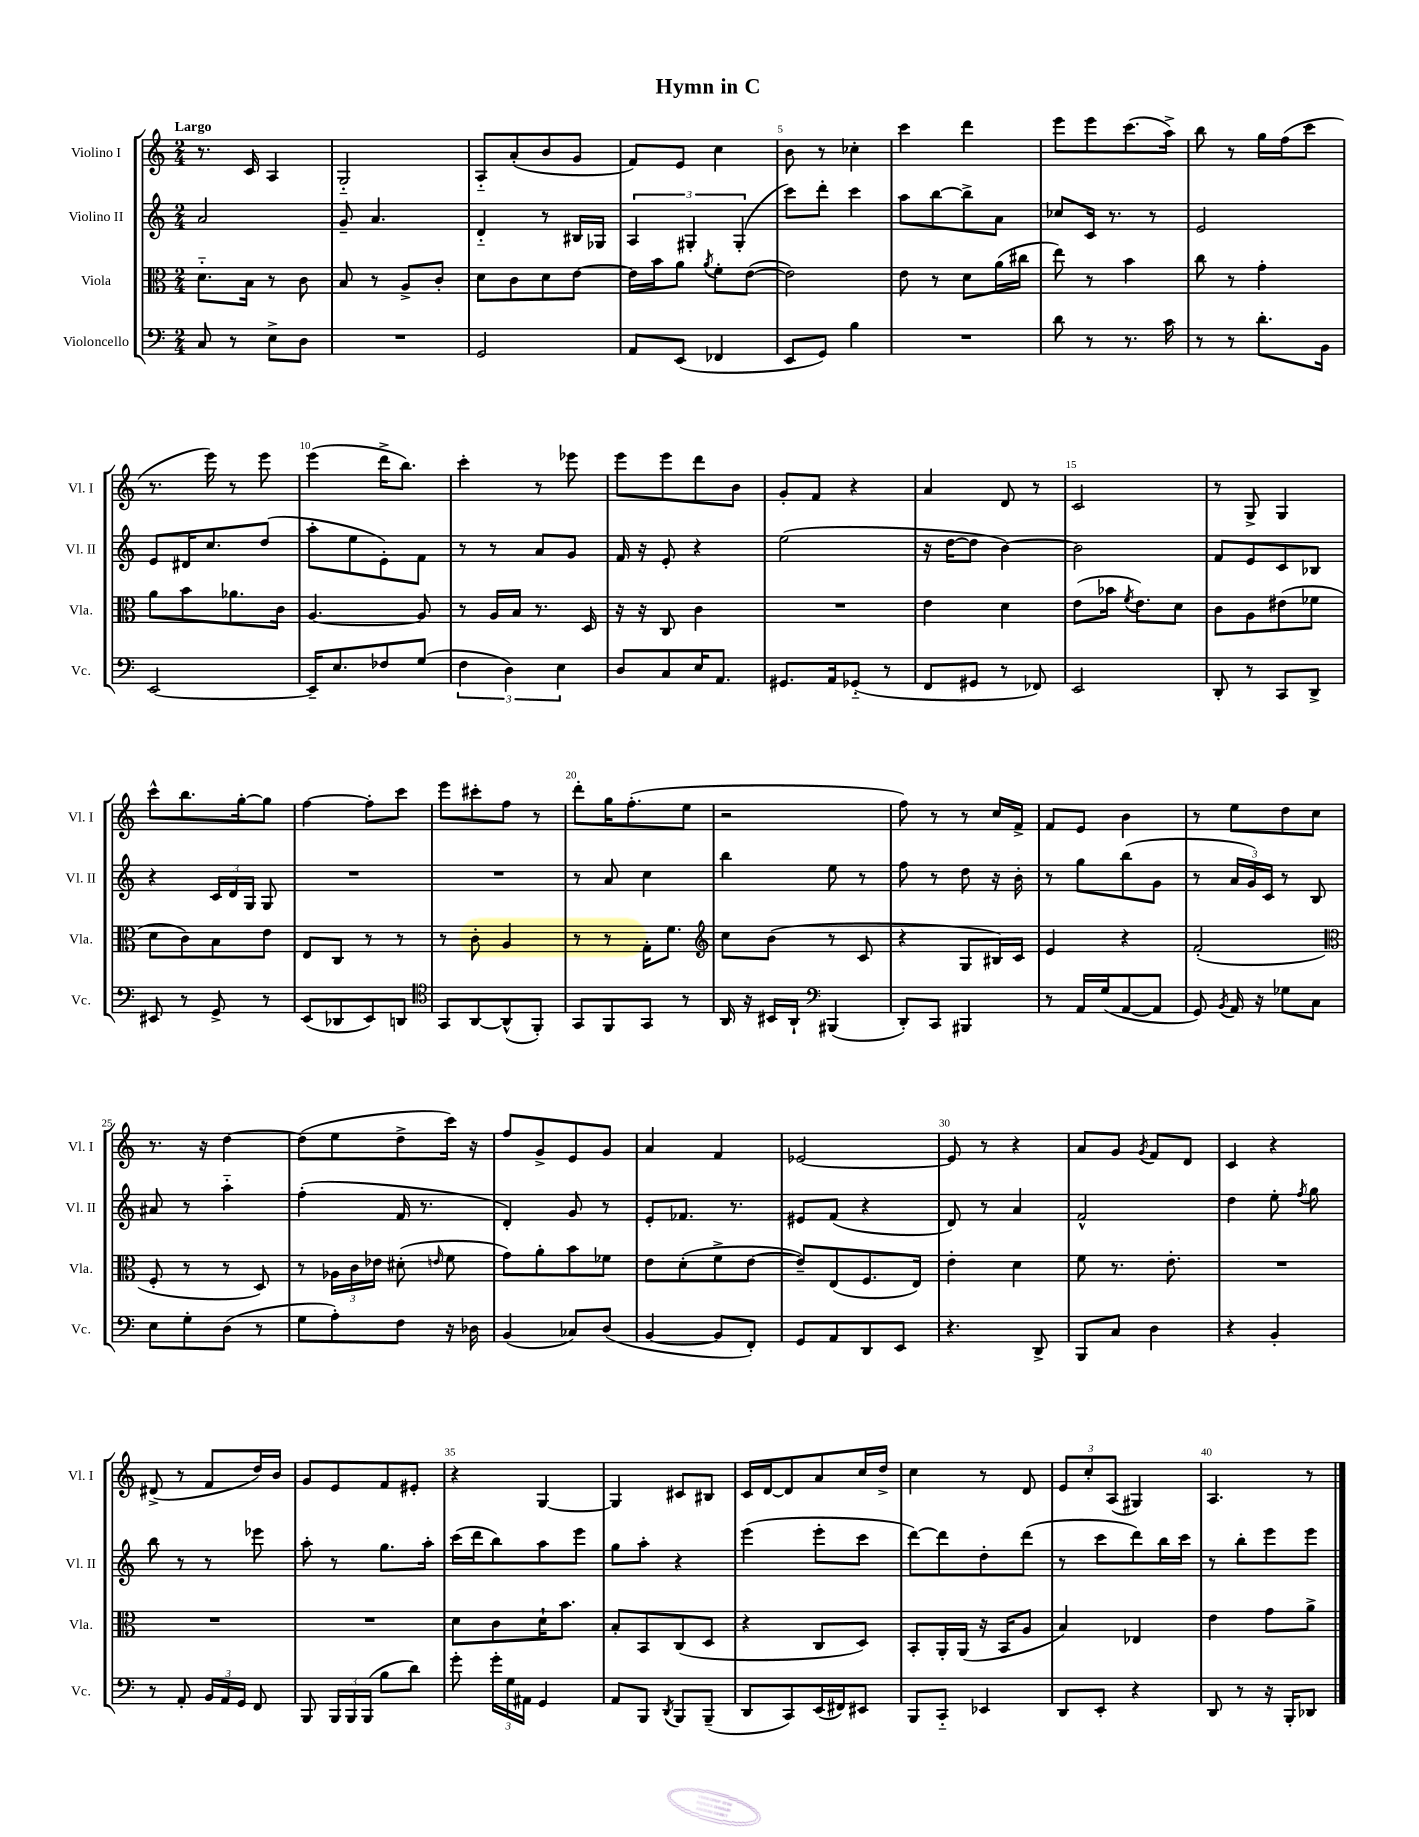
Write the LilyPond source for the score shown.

\header { title = "Hymn in C" }
<<
\new StaffGroup <<
\new Staff = "s0" \with { instrumentName = "Violino I" shortInstrumentName = "Vl. I" } {
    \clef treble \key c \major \numericTimeSignature \time 2/4 \tempo "Largo"
    \autoBeamOff r8. c'16 a4 |
    g2-_ |
    a8[-_ a'8-.( b'8 g'8] |
    f'8[) e'8] c''4 |
    b'8 r8 ces''4-. |
    c'''4 d'''4 |
    e'''8[ e'''8 c'''8.( a''16]->) |
    b''8 r8 g''16[ f''16( c'''8] |
    r8. e'''16) r8 e'''8 |
    e'''4( d'''16[-> b''8.]) |
    c'''4-. r8 ees'''8 |
    e'''8[ e'''8 d'''8 b'8] |
    g'8[-. f'8] r4 |
    a'4 d'8 r8 |
    c'2 |
    r8 g8-> g4 |
    c'''8[-^ b''8. g''16~-. g''8] |
    f''4~ f''8[-. c'''8] |
    e'''8[ cis'''8-. f''8] r8 |
    d'''8[-. g''16 f''8.-.( e''8] |
    r2 |
    f''8) r8 r8 c''16[ f'16]-> |
    f'8[ e'8] b'4 |
    r8 e''8[ d''8 c''8] |
    r8. r16 d''4~ |
    d''8[( e''8 d''8-> c'''16]) r16 |
    f''8[ g'8-> e'8 g'8] |
    a'4 f'4 |
    ees'2~ |
    ees'8 r8 r4 |
    a'8[ g'8] \acciaccatura { g'8 } f'8[ d'8] |
    c'4 r4 |
    dis'8->( r8 f'8[ d''16) b'16] |
    g'8[ e'8 f'8 eis'8]-. |
    r4 g4~ |
    g4 cis'8[ bis8] |
    c'16[ d'16~ d'8 a'8 c''16 d''16]-> |
    c''4 r8 d'8 |
    \tuplet 3/2 { e'8[ c''8-. a8]( } gis4) |
    a4. r8 \bar "|." |
}
\new Staff = "s1" \with { instrumentName = "Violino II" shortInstrumentName = "Vl. II" } {
    \clef treble \key c \major \numericTimeSignature \time 2/4
    \autoBeamOff a'2 |
    g'8-- a'4. |
    d'4-_ r8 bis16[ ges16] |
    \tuplet 3/2 { a4 gis4-. gis4-.( } |
    c'''8[) d'''8]-. c'''4 |
    a''8[ b''8~ b''8-> a'8] |
    ces''8[ c'16] r8. r8 |
    e'2 |
    e'8[ dis'16 c''8. d''8]( |
    a''8[-. e''8 e'8-.) f'8] |
    r8 r8 a'8[ g'8] |
    f'16 r16 e'8-. r4 |
    e''2( |
    r16 d''16[~ d''8] b'4~) |
    b'2 |
    f'8[ e'8 c'8 bes8] |
    r4 \tuplet 3/2 { c'16[ d'16 g16] } g8 |
    R2 |
    R2 |
    r8 a'8 c''4 |
    b''4 e''8 r8 |
    f''8 r8 d''8 r16 b'16-. |
    r8 g''8[ b''8( g'8] |
    r8 \tuplet 3/2 { a'16[ g'16) c'16] } r8 b8 |
    ais'8 r8 a''4-_ |
    f''4-.( f'16 r8. |
    d'4-.) g'8 r8 |
    e'8[-. fes'8.] r8. |
    eis'8[ f'8]( r4 |
    d'8) r8 a'4 |
    f'2-^ |
    d''4 e''8-. \acciaccatura { f''8 } g''8 |
    b''8 r8 r8 ees'''8 |
    a''8-. r8 g''8.[ a''16]-. |
    c'''16[( d'''16 b''8) a''8 e'''8] |
    g''8[ a''8]-. r4 |
    e'''4( e'''8[-. c'''8] |
    d'''8[~) d'''8 d''8-. d'''8]( |
    r8 c'''8[ d'''8) b''16 c'''16] |
    r8 b''8[-. e'''8 e'''8] \bar "|." |
}
\new Staff = "s2" \with { instrumentName = "Viola" shortInstrumentName = "Vla." } {
    \clef alto \key c \major \numericTimeSignature \time 2/4
    \autoBeamOff d'8.[-_ b16] r8 c'8 |
    b8 r8 a8[-> c'8]-. |
    d'8[ c'8 d'8 e'8]~ |
    e'16[ b'16 a'8] \acciaccatura { a'8 } f'8[-. e'8]~( |
    e'2) |
    e'8 r8 d'8[ a'16( cis''16] |
    e''8) r8 b'4 |
    c''8 r8 g'4-. |
    a'8[ b'8 aes'8. c'16] |
    a4.~ a8 |
    r8 a16[ b16] r8. d16 |
    r16 r16 c8 c'4 |
    R2 |
    e'4 d'4 |
    e'8[( bes'16] \acciaccatura { f'8 } e'8.[) d'8] |
    c'8[ a8 eis'8( fes'8] |
    d'8[ c'8) b8 e'8] |
    e8[ c8] r8 r8 |
    r8 c'8-. a4 |
    r8 r8 g16[-. f'8.] |
    \clef treble c''8[ b'8]( r8 c'8 |
    r4 g8[ bis16) c'16] |
    e'4 r4 |
    f'2-.( |
    \clef alto f8-. r8 r8 d8) |
    r8 \tuplet 3/2 { aes16[ c'16 ees'16] } dis'8-.( \grace { e'16 } f'8 |
    g'8[) a'8-. b'8 fes'8] |
    e'8[ d'8-.( f'8-> e'8]~ |
    e'8[--) e8( f8. e16]) |
    e'4-. d'4 |
    f'8 r8. e'8.-. |
    R2 |
    R2 |
    R2 |
    d'8[ c'8 d'16-! b'8.] |
    b8[-. b,8 c8( d8] |
    r4 c8[ d8]) |
    b,8[-. a,16-. a,16]( r16 b,16[ a8] |
    b4) ees4 |
    e'4 g'8[ a'8]-> \bar "|." |
}
\new Staff = "s3" \with { instrumentName = "Violoncello" shortInstrumentName = "Vc." } {
    \clef bass \key c \major \numericTimeSignature \time 2/4
    \autoBeamOff c8 r8 e8[-> d8] |
    R2 |
    g,2 |
    a,8[ e,8]( fes,4 |
    e,8[ g,8]) b4 |
    R2 |
    d'8 r8 r8. c'16 |
    r8 r8 d'8.[-. b,16] |
    e,2~ |
    e,16[-- e8. fes8 g8]( |
    \tuplet 3/2 { f4 d4) e4 } |
    d8[ c8 e16 a,8.] |
    gis,8.[ a,16 ges,8]-_( r8 |
    f,8[ gis,8] r8 fes,8) |
    e,2 |
    d,8-. r8 c,8[ d,8]-> |
    eis,8 r8 g,8-> r8 |
    e,8[( des,8 e,8) d,8] |
    \clef tenor g,8[ a,8~ a,8-^( f,8]-.) |
    g,8[ f,8 g,8] r8 |
    a,16 r16 bis,16[ a,16]-! \clef bass bis,,4( |
    d,8[-.) c,8] bis,,4 |
    r8 a,16[ g16( a,8~ a,8] |
    g,8) \acciaccatura { b,8 } a,16 r16 ges8[ c8] |
    e8[ g8-. d8]( r8 |
    g8[ a8-.) f8] r16 des16 |
    b,4( ces8[) d8]( |
    b,4~ b,8[ f,8]-.) |
    g,8[ a,8 d,8 e,8] |
    r4. d,8-> |
    b,,8[ c8] d4 |
    r4 b,4-. |
    r8 a,8-. \tuplet 3/2 { b,16[ a,16 g,16] } f,8 |
    b,,8 \tuplet 3/2 { b,,16[ b,,16 b,,16]( } b8[ d'8]) |
    g'8-. \tuplet 3/2 { g'16[-. g16 ais,16] } g,4 |
    a,8[ b,,8] \acciaccatura { d,8 } b,,8[ b,,8]--( |
    d,8[ c,8) e,16( fis,16) eis,8] |
    b,,8[ c,8]-_ ees,4 |
    d,8[ e,8]-. r4 |
    d,8 r8 r16 b,,16[-. des,8] \bar "|." |
}
>>
>>
\layout { \context { \Score \override BarNumber.break-visibility = ##(#f #t #t) barNumberVisibility = #(every-nth-bar-number-visible 5) } }
